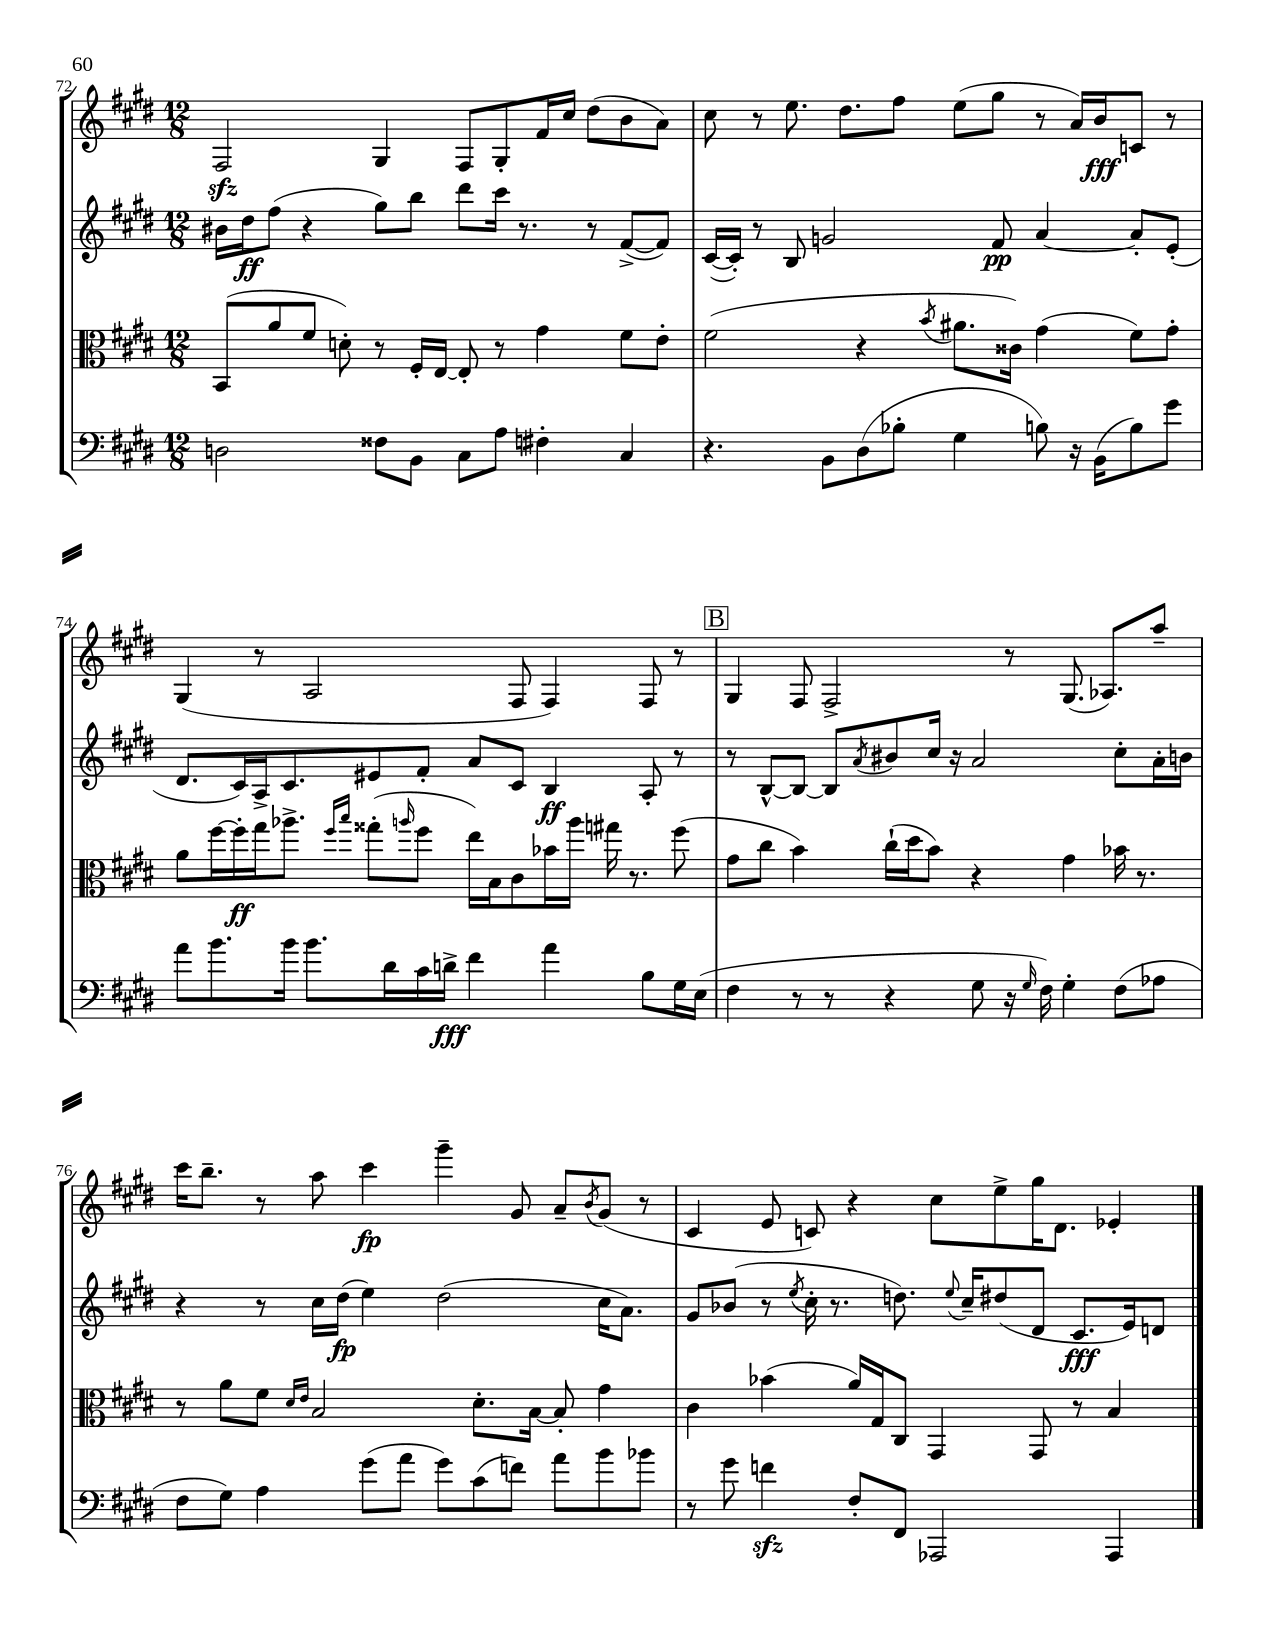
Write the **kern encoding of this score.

**kern	**kern	**kern	**kern
*staff4	*staff3	*staff2	*staff1
*clefF4	*clefC3	*clefG2	*clefG2
*k[f#c#g#d#]	*k[f#c#g#d#]	*k[f#c#g#d#]	*k[f#c#g#d#]
*M12/8	*M12/8	*M12/8	*M12/8
2D	(8BB	16b#	2F#
.	.	16dd#	.
.	8a	(8ff#	.
.	8f#	4r	.
.	8d')	.	.
8F##	8r	8gg#)	4G#
8BB	16F#'	8bb	.
.	[16E	.	.
8C#	8E']	8ddd#	8F#
8A	8r	16ccc#	8G#'
.	.	8.r	.
4F#'	4g#	.	16f#
.	.	.	16cc#
.	.	8r	(8dd#
4C#	8f#	([8f#^	8b
.	8e'	8f#])	8a)
=	=	=	=
4.r	(2f#	([16c#	8cc#
.	.	16c#'])	.
.	.	8r	8r
.	.	8B	8.ee
8BB	.	2g	.
.	.	.	8.dd#
(8D#	4r	.	.
8B-'	.	.	8ff#
.	8qb	.	.
4G#	8.a#	.	(8ee
.	.	8f#	8gg#
.	16c##)	.	.
8B)	(4g#	[4a	8r
16r	.	.	16a)
(16BB	.	.	16b
8B)	8f#)	8a']	8c
8g#	8g#'	(8e'	8r
=	=	=	=
8a	8a	8.d#	(4G#
8.b	[16ff#	.	.
.	16ff#']	16c#)	.
.	16gg#	16A^	8r
16b	8.aa-^	8.c#	.
8.b	.	.	2A
.	16qqff#	.	.
.	16qqbb	.	.
.	(8gg##'	8e#	.
16d#	.	.	.
.	16qqaa	.	.
16c#	8ff#	8f#'	.
16d^	.	.	.
4f#	16ee)	8a	.
.	16B	.	.
.	8c#	8c#	8F#
4a	16b-	4B	4F#)
.	16aa	.	.
.	16gg#	.	.
.	8.r	.	.
8B	.	8A'	8F#
16G#	(8ff#	8r	8r
(16E	.	.	.
=	=	=	=
4F#	8g#	8r	4G#
.	8cc#	[8B^^	.
8r	4b)	8B_	8F#
8r	.	8B]	2F#^
.	.	8qa	.
4r	(16cc#`	8b#	.
.	16dd#	.	.
.	8b)	16cc#	.
.	.	16r	.
8G#	4r	2a	.
16r	.	.	8r
16qqG#	.	.	.
16F#)	.	.	.
4G#'	4g#	.	(8.G#
.	.	.	8.A-)
(8F#	16b-	8cc#'	.
.	8.r	.	.
8A-	.	16a'	8aa~
.	.	16b	.
=	=	=	=
8F#	8r	4r	16ccc#
.	.	.	8.bb~
8G#)	8a	.	.
4A	8f#	8r	8r
.	16qqd#	.	.
.	16qqe	.	.
.	2B	16cc#	8aa
.	.	(16dd#	.
(8g#	.	4ee)	4ccc#
8a	.	.	.
8g#)	.	(2dd#	4ggg#~
(8c#	8.d#'	.	.
8f)	.	.	8g#
.	[16B	.	.
8a	8B']	.	8a~
.	.	.	8qb
8b	4g#	16cc#	(8g#
.	.	8.a)	.
8b-	.	.	8r
=	=	=	=
8r	4c#	8g#	4c#
8g#	.	(8b-	.
4f	(4b-	8r	8e
.	.	8qee	.
.	.	16cc#'	8c)
.	.	8.r	.
8F#'	16a)	.	4r
.	16G#	.	.
8FF#	8C#	8.dd)	.
2AAA-	4GG#	.	8cc#
.	.	8qqee	.
.	.	16cc#~	.
.	.	(8dd#	8ee^
.	8GG#	8d#	16gg#
.	.	.	8.d#
.	8r	8.c#	.
4AAA-	4B	.	4e-'
.	.	16e)	.
.	.	8d	.
==	==	==	==
*-	*-	*-	*-
